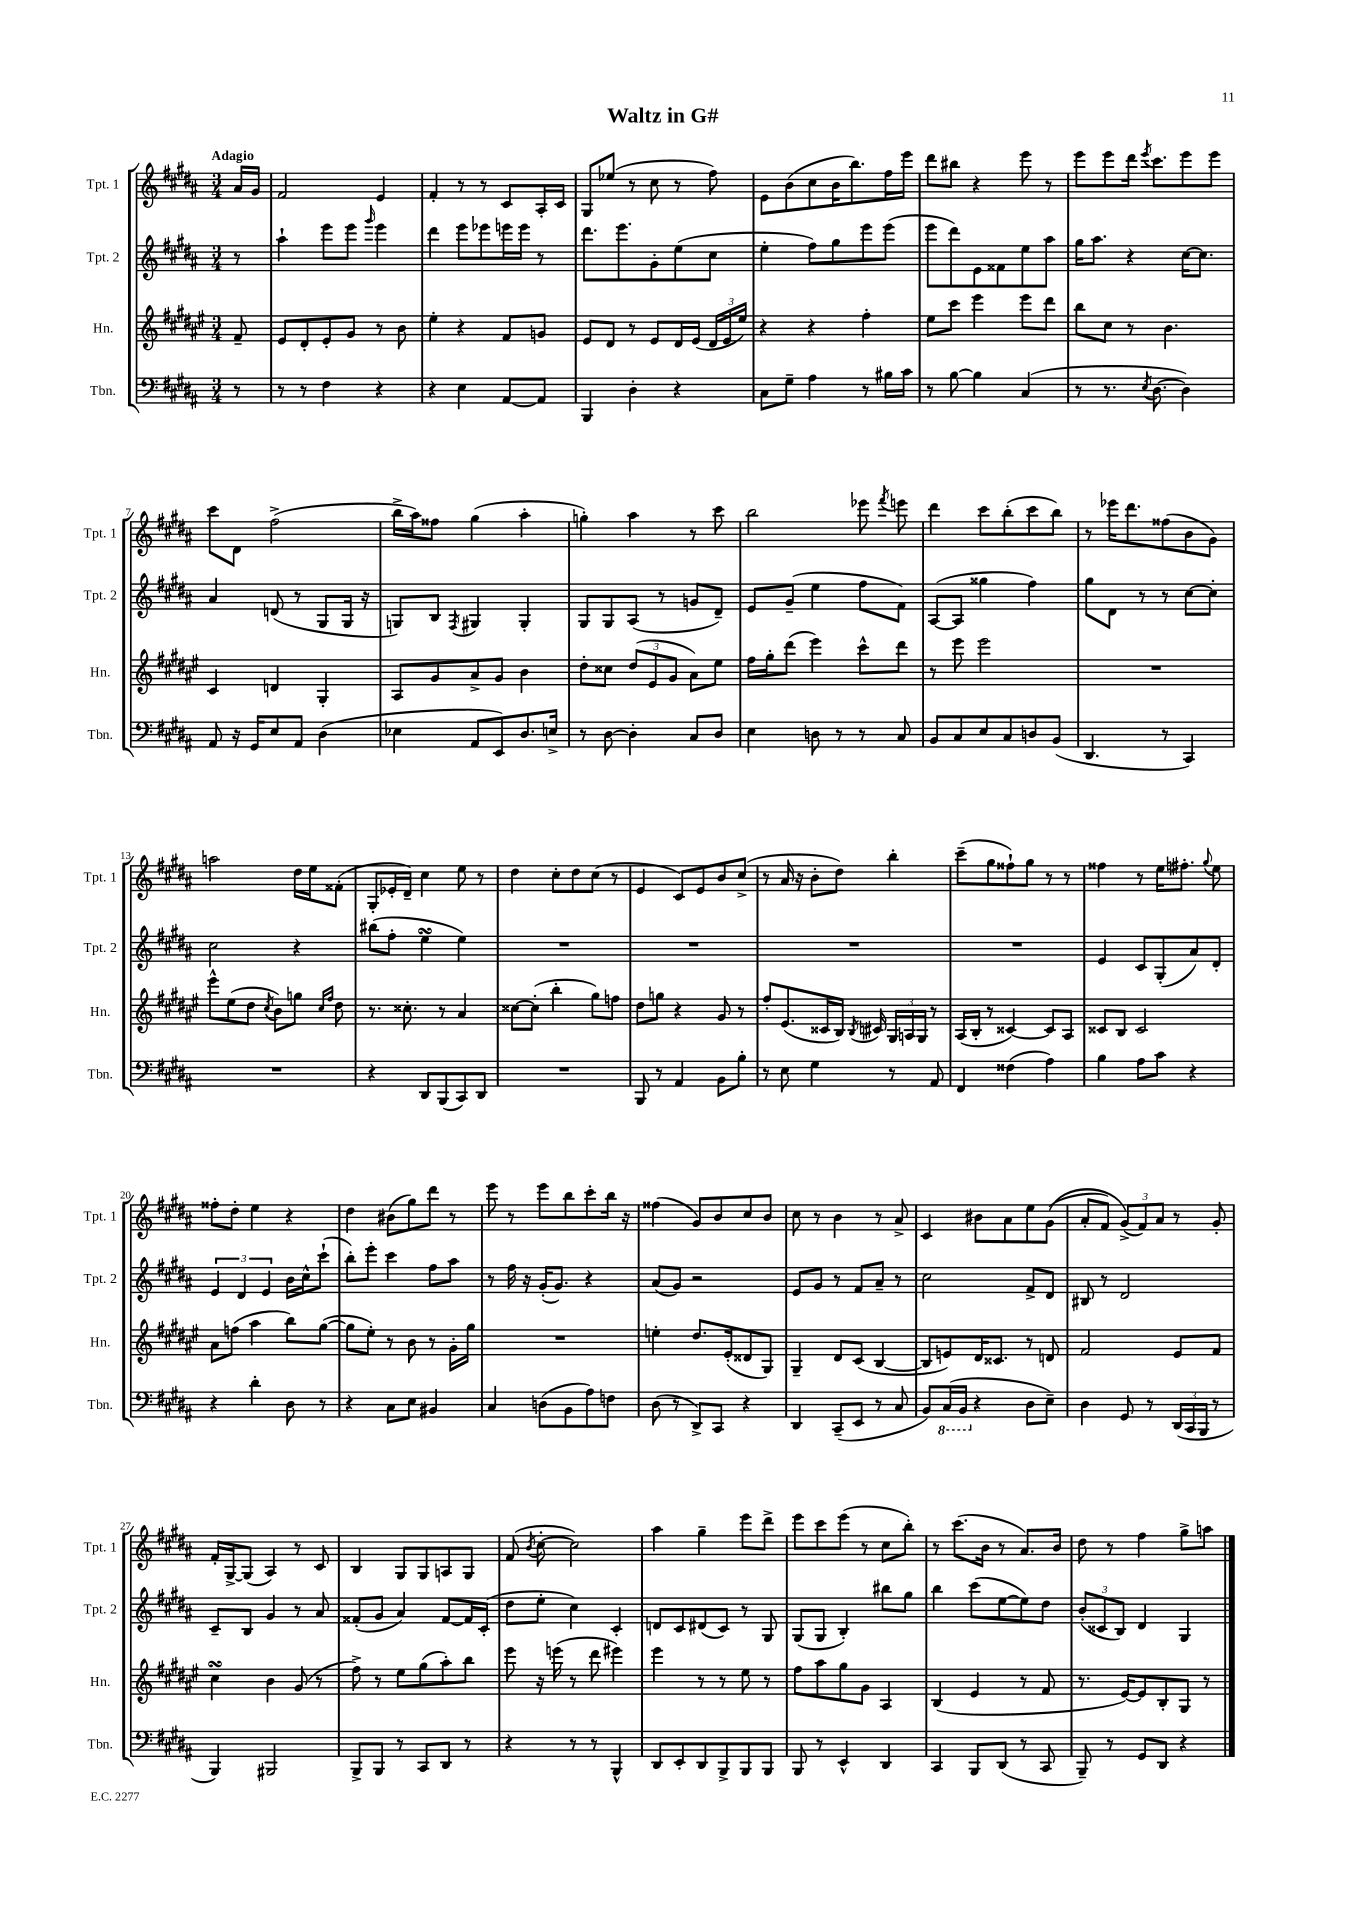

**kern	**kern	**kern	**kern
*part4	*part3	*part2	*part1
*staff4	*staff3	*staff2	*staff1
*I"Tbn.	*I"Hn.	*I"Tpt. 2	*I"Tpt. 1
*I'Tbn.	*I'Hn.	*I'Tpt. 2	*I'Tpt. 1
*clefF4	*clefG2	*clefG2	*clefG2
*k[f#c#g#d#a#]	*k[f#c#g#d#a#e#]	*k[f#c#g#d#a#]	*k[f#c#g#d#a#]
*M3/4	*M3/4	*M3/4	*M3/4
=	=	=	=
!	!	!	!LO:TX:a:B:t=Adagio
8r	8f#~/	8r	16a#/LL
.	.	.	16g#/JJ
=1	=1	=1	=1
8r	8e#/L	4aa#`\	2f#/
8r	8d#'/	.	.
4F#\	8e#'/	8eee\L	.
.	8g#/J	8eee\J	.
.	.	16qqggg#/	.
4r	8r	4eee\	4e/
.	8b\	.	.
=2	=2	=2	=2
4r	4ee#'\	4ddd#\	4f#'/
4E\	4r	8eee\L	8r
.	.	8eee-X\	8r
[8AA#/L	8f#/L	16eeen\L	8c#/L
.	.	16eee\JJ	.
8AA#/J]	8gn/J	8r	16A#'/L
.	.	.	16c#/JJ
=3	=3	=3	=3
4BBB/	8e#/L	8.ddd#\L	8G#/L
.	8d#/J	.	(8ee-X/J
.	.	8.eee\	.
4D#'\	8r	.	8r
.	8e#/L	8g#'\	8cc#\
4r	16d#/L	(8ee\	8r
.	(16e#/JJ	.	.
.	24d#/LL	8cc#\J	8ff#\)
.	24e#/	.	.
.	24ee#/JJ)	.	.
=4	=4	=4	=4
8C#\L	4r	4ee'\	8e\L
8G#~\J	.	.	(8b\
4A#\	4r	8ff#\L)	8cc#\
.	.	8gg#\	16b\K
.	.	.	8.bb\)
8r	4ff#'\	8eee\	.
16B#X\LL	.	(8eee\J	16ff#\L
16c#\JJ	.	.	16eee\JJ
=5	=5	=5	=5
8r	8ee#\L	8eee\L	8ddd#\L
[8B\	8ccc#\J	8ddd#\)	8bb#X\J
4B\]	4eee#\	8e\	4r
.	.	8f##X\	.
(4C#/	8eee#\L	8ee\	8eee\
.	8ddd#\J	8aa#\J	8r
=6	=6	=6	=6
8r	8bb\L	16gg#\KL	8eee\L
.	.	8.aa#\J	.
8.r	8cc#\J	.	8eee\
.	8r	4r	16ddd#\Jk
8qE/	.	.	8qeee/
[8.D#\	.	.	8.ccc#\L
.	4.b\	.	.
4D#\])	.	[16cc#\KL	8eee\
.	.	8.cc#\J]	.
.	.	.	8eee\J
!!LO:LB:g=z
=7	=7	=7	=7
8AA#/	4c#/	4a#/	8ccc#\L
16r	.	.	8d#\J
16GG#/KL	.	.	.
8E/	4dn/	(8dn/	(2ff#^\
8AA#/J	.	8r	.
(4D#\	4G#'/	8G#/L	.
.	.	16G#/Jk	.
.	.	16r	.
=8	=8	=8	=8
4E-X\	8A#/L	8Gn/L)	16bb^\LL
.	.	.	16aa#\J)
.	8g#/	8B/J	8ff##X\J
.	.	8qF#/	.
8AA#/L	8a#^/	4G#X/	(4gg#\
8EE/)	8g#/J	.	.
8.D#/	4b\	4G#'/	4aa#'\
16En^/Jk	.	.	.
=9	=9	=9	=9
8r	8dd#'\L	8G#/L	4ggn'\)
[8D#\	8cc##X\J	8G#/	.
4D#'\]	(12dd#/L	(8A#/J	4aa#\
.	12e#/	.	.
.	.	8r	.
.	12g#/J	.	.
8C#/L	8a#\L)	8gn/L	8r
8D#/J	8ee#\J	8d#~/J)	8ccc#\
=10	=10	=10	=10
4E\	16ff#\LL	8e/L	2bb\
.	16gg#'\J	.	.
.	(8ddd#\J	(8g#~/J	.
8Dn\	4eee#\)	4ee\	.
8r	.	.	.
8r	8ccc#^^\L	8ff#\L	8eee-X\
.	.	.	8qfff#/
8C#/	8ddd#\J	8f#\J)	8eeen\
=11	=11	=11	=11
8BB/L	8r	([8A#/L	4ddd#\
8C#/	8eee#\	8A#/J]	.
8E/	2eee#\	4gg##X\	8ccc#\L
8C#/	.	.	(8bb'\
8Dn/	.	4ff#\)	8ccc#\
(8BB/J	.	.	8bb\J)
=12	=12	=12	=12
4.DD#/	2.r	8gg#\L	8r
.	.	8d#\J	16eee-X\KL
.	.	.	8.ddd#\
.	.	8r	.
8r	.	8r	(8ff##X\
4CC#/)	.	[8cc#\L	8b\
.	.	8cc#'\J]	8g#\J)
!!LO:LB:g=z
=13	=13	=13	=13
2.r	8eee#^^\L	2cc#\	2aan\
.	(8ee#\	.	.
.	8dd#\J	.	.
.	8qcc#/	.	.
.	8b\L)	.	.
.	8ggn\J	4r	16dd#\LL
.	.	.	16ee\J
.	16qqcc#/LL	.	.
.	16qqff#/JJ	.	.
.	8dd#\	.	(8f##X'\J
=14	=14	=14	=14
4r	8.r	(8bb#X\L	8G#'/L
.	.	8ff#'\J	16e-X'/L
.	8.cc##X'\	.	16d#~/JJ)
8DD#/L	.	4eesSSs\	4cc#\
(8BBB/	8r	.	.
8CC#/)	4a#/	4ee\)	8ee\
8DD#/J	.	.	8r
=15	=15	=15	=15
2.r	[8cc##X\L	2.r	4dd#\
.	(8cc##'\J]	.	.
.	4bb'\	.	8cc#'\L
.	.	.	8dd#\
.	8gg#\L)	.	(8cc#\J
.	8ffn\J	.	8r
=16	=16	=16	=16
8BBB/	8dd#\L	2.r	4e/
8r	8ggn\J	.	.
4AA#/	4r	.	8c#/L)
.	.	.	8e/
8BB\L	8g#/	.	8b/
8B'\J	8r	.	(8cc#^/J
=17	=17	=17	=17
8r	8ff#'/L	2.r	8r
8E\	(8.e#/	.	16a#/
.	.	.	16r
4G#\	.	.	8b'\L
.	16c##X/L	.	.
.	16B/JJ)	.	8dd#\J)
.	8qB/	.	.
.	16c#X/	.	.
8r	24G#/LL	.	4bb'\
.	24An/	.	.
.	24G#/JJ	.	.
8AA#/	8r	.	.
=18	=18	=18	=18
4FF#/	(16A#/LL	2.r	(8ccc#~\L
.	16B'/JJ	.	.
.	8r	.	8gg#\
(4F##X\	[4c##X/)	.	8ff##X`\)
.	.	.	8gg#\J
4A#\)	8c##/L]	.	8r
.	8A#/J	.	8r
=19	=19	=19	=19
4B\	8c##X/L	4e/	4ff##X\
.	8B/J	.	.
8A#\L	2c##/	8c#/L	8r
8c#\J	.	(8G#'/	16ee\KL
.	.	.	8.ff#X'\J
4r	.	8a#/)	.
.	.	.	8qqgg#/
.	.	8d#'/J	8ee\
!!LO:LB:g=z
=20	=20	=20	=20
4r	8a#\L	6e/	8ff##X'\L
.	(8ffn\J	.	8dd#'\J
.	.	6d#/	.
4d#'\	4aa#\	.	4ee\
.	.	6e/	.
8D#\	8bb\L)	16b\LL	4r
.	.	16cc#^^\J	.
8r	([8gg#\J	(8ccc#`\J	.
=21	=21	=21	=21
4r	8gg#\L]	8bb'\L)	4dd#\
.	8ee#'\J)	8eee'\J	.
8C#\L	8r	4ccc#\	(8b#X\L
8E\J	8b\	.	8gg#\)
4BB#X/	8r	8ff#\L	8ddd#\J
.	16g#'\LL	8aa#\J	8r
.	16gg#\JJ	.	.
=22	=22	=22	=22
4C#/	2.r	8r	8eee\
.	.	16ff#\	8r
.	.	16r	.
(8Dn\L	.	(16g#'/KL	8eee\L
.	.	8.g#/J)	.
8BB\	.	.	8bb\
8A#\)	.	4r	8ccc#'\
8Fn\J	.	.	16bb\Jk
.	.	.	16r
=23	=23	=23	=23
(8D#\	4een'\	(8a#/L	(4ff##X\
8r	.	8g#/J)	.
8DD#^/L)	8.dd#/L	2r	8g#/L)
8CC#/J	.	.	8b/
.	(16e#'/k	.	.
4r	8d##X/	.	8cc#/
.	8G#/J)	.	8b/J
=24	=24	=24	=24
4DD#/	4G#~/	8e/L	8cc#\
.	.	8g#/J	8r
(8CC#~/L	8d#/L	8r	4b\
8EE/J	(8c#/J	8f#/L	.
8r	[4B/	8a#~/J	8r
8C#/	.	8r	8a#^/
=25	=25	=25	=25
8BB/L)	8B/L]	2cc#\	4c#/
*8ba	*	*	*
(16CC#/L	8en/)	.	.
16BBB/JJ	.	.	.
*X8ba	*	*	*
4r	16d#/K	.	8b#X\L
.	8.c##X/J	.	.
.	.	.	8a#\
8D#\L	8r	8f#^/L	8ee\
8E~\J)	8dn/	8d#/J	((8g#\J
=26	=26	=26	=26
4D#\	2f#/	8B#X/	8a#'/L
.	.	8r	8f#/J)
8GG#/	.	2d#/	(12g#^/L)
.	.	.	12f#/)
8r	.	.	.
.	.	.	12a#/J
(24DD#/LL	8e#/L	.	8r
24CC#/	.	.	.
24BBB/JJ	.	.	.
8r	8f#/J	.	8g#'/
!!LO:LB:g=z
=27	=27	=27	=27
4BBB/)	4cc#sSSS\	8c#~/L	16f#'/LL
.	.	.	[16G#^/J
.	.	8B/J	(8G#/J]
2BBB#X/	4b\	4g#/	4A#/)
.	(8g#/	8r	8r
.	8r	8a#/	8c#/
=28	=28	=28	=28
8BBB^/L	8ff#^\)	(8f##X'/L	4B/
8BBB/J	8r	8g#/J	.
8r	8ee#\L	4a#/)	8G#/L
8CC#/L	(8gg#\	.	8G#/
8DD#/J	8aa#'\)	[8f##/L	8An/
8r	8bb\J	16f##/L]	8G#/J
.	.	(16c#'/JJ	.
=29	=29	=29	=29
4r	8eee#\	8dd#\L	(8f#/
.	.	.	8qb/
.	16r	8ee'\J	[8cc#'\
.	(16eeen\	.	.
8r	8r	4cc#\)	2cc#\])
8r	8ddd#\	.	.
4BBB^^/	4eee#X\)	4c#'/	.
=30	=30	=30	=30
8DD#/L	4eee#\	8dn/L	4aa#\
8EE'/	.	8c#/	.
8DD#/	8r	(8d#X/	4gg#~\
8BBB^/	8r	8c#/J)	.
8BBB/	8ee#\	8r	8eee\L
8BBB/J	8r	8G#/	8ddd#^\J
=31	=31	=31	=31
8BBB/	8ff#\L	(8G#/L	8eee\L
8r	8aa#\	8G#/J	8ccc#\
4EE^^/	8gg#\	4B'/)	(8eee\J
.	8g#\J	.	8r
4DD#/	4A#/	8bb#X\L	8cc#\L
.	.	8gg#\J	8bb'\J)
=32	=32	=32	=32
4CC#/	(4B/	4bb\	8r
.	.	.	(8.ccc#\L
8BBB/L	4e#/	(8ccc#\L	.
.	.	.	16b\Jk
(8DD#/J	.	[8ee\	8r
8r	8r	8ee\])	8.a#/L)
8CC#/	8f#/	8dd#\J	.
.	.	.	16b/Jk
=33	=33	=33	=33
8BBB~/)	8.r	(12b'/L	8dd#\
.	.	12c##X/	.
8r	.	.	8r
.	.	12B/J)	.
.	[16e#/KL)	.	.
8GG#/L	8e#/]	4d#/	4ff#\
8DD#/J	8B'/	.	.
4r	8G#/J	4G#/	8gg#^\L
.	8r	.	8aan\J
==	==	==	==
*-	*-	*-	*-
